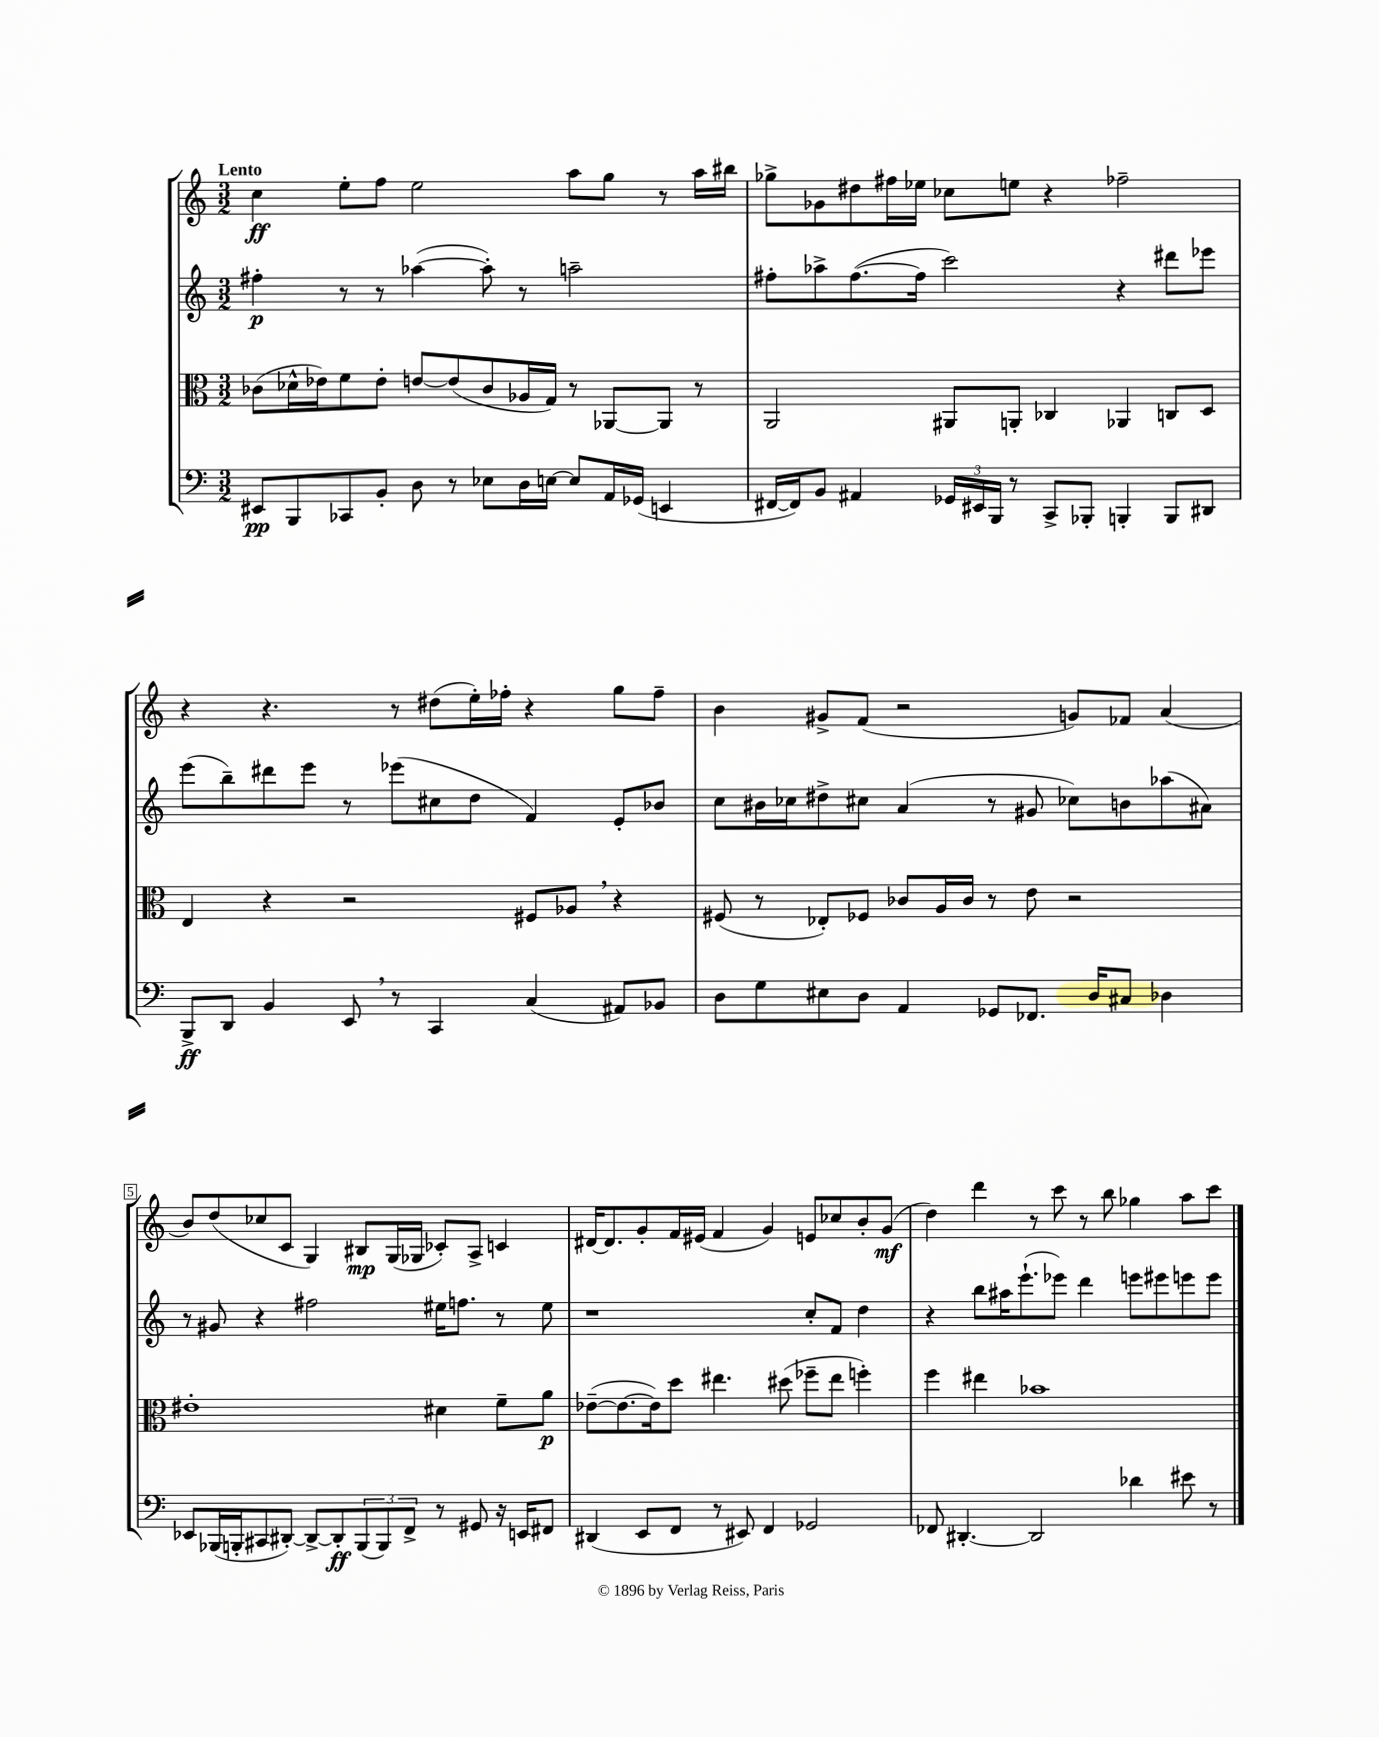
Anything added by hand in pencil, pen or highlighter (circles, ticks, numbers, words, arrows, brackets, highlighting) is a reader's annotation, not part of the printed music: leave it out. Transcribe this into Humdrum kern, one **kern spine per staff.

**kern	**dynam	**kern	**dynam	**kern	**dynam	**kern	**dynam
*part4	*part4	*part3	*part3	*part2	*part2	*part1	*part1
*staff4	*staff4	*staff3	*staff3	*staff2	*staff2	*staff1	*staff1
*clefF4	*	*clefC3	*	*clefG2	*	*clefG2	*
*k[]	*	*k[]	*	*k[]	*	*k[]	*
*M3/2	*	*M3/2	*	*M3/2	*	*M3/2	*
=1	=1	=1	=1	=1	=1	=1	=1
!	!	!	!	!	!	!LO:TX:a:B:t=Lento	!
8EE#X/L	pp	(8c-X\L	.	4ff#X'\	p	4cc\	ff
8BBB/	.	16d-X^^\L	.	.	.	.	.
.	.	16e-X\J)	.	.	.	.	.
8CC-X/	.	8f\	.	8r	.	8ee'\L	.
8BB'/J	.	8e-'\J	.	8r	.	8ff\J	.
8D\	.	[8en/L	.	([4aa-X\	.	2ee\	.
8r	.	(8e/]	.	.	.	.	.
8E-X\L	.	8c-/	.	8aa-'\])	.	.	.
16D\L	.	16A-X/L	.	8r	.	.	.
[16En\JJ	.	16G/JJ)	.	.	.	.	.
8E/L]	.	8r	.	2aan~\	.	8aa\L	.
16AA/L	.	[8AA-X/L	.	.	.	8gg\J	.
(16GG-X/JJ	.	.	.	.	.	.	.
4EEn/	.	8AA-/J]	.	.	.	8r	.
.	.	8r	.	.	.	16aa\LL	.
.	.	.	.	.	.	16bb#X\JJ	.
=2	=2	=2	=2	=2	=2	=2	=2
[16FF#X/LL	.	2AA/	.	8ff#X'\L	.	8gg-X^\L	.
16FF#/J])	.	.	.	.	.	.	.
8BB/J	.	.	.	8aa-X^\	.	8g-X\	.
4AA#X/	.	.	.	([8.ff#\	.	8dd#X\	.
.	.	.	.	.	.	16ff#X\L	.
.	.	.	.	16ff#\Jk]	.	16ee-X\JJ	.
24GG-X/LL	.	8AA#X/L	.	2ccc\)	.	8cc-X\L	.
24EE#X/	.	.	.	.	.	.	.
24BBB/JJ	.	.	.	.	.	.	.
8r	.	8AAn'/J	.	.	.	8een\J	.
8CC^/L	.	4C-X/	.	.	.	4r	.
8BBB-X'/J	.	.	.	.	.	.	.
4BBBn'/	.	4AA-X/	.	4r	.	2ff-X~\	.
8BBB/L	.	8Cn/L	.	8ddd#X\L	.	.	.
8DD#X/J	.	8D/J	.	8eee-X\J	.	.	.
!!LO:LB:g=z
=3	=3	=3	=3	=3	=3	=3	=3
8BBB^/L	ff	4E/	.	(8eee\L	.	4r	.
8DD/J	.	.	.	8bb~\)	.	.	.
4BB/	.	4r	.	8ddd#X\	.	4.r	.
.	.	.	.	8eee\J	.	.	.
8EE,/	.	2r	.	8r	.	.	.
8r	.	.	.	(8eee-X\L	.	8r	.
4CC/	.	.	.	8cc#X\	.	(8dd#X\L	.
.	.	.	.	8dd\J	.	16ee'\L)	.
.	.	.	.	.	.	16ff-X'\JJ	.
(4C/	.	8F#X/L	.	4f/)	.	4r	.
.	.	8A-X,/J	.	.	.	.	.
8AA#X/L)	.	4r	.	8e'/L	.	8gg\L	.
8BB-X/J	.	.	.	8b-X/J	.	8ff-~\J	.
=4	=4	=4	=4	=4	=4	=4	=4
8D\L	.	(8F#X/	.	8cc\L	.	4b\	.
8G\	.	8r	.	16b#X\L	.	.	.
.	.	.	.	16cc-X\J	.	.	.
8E#X\	.	8E-X'/L)	.	8dd#X^\	.	8g#X^/L	.
8D\J	.	8F-X/J	.	8cc#X\J	.	(8f/J	.
4AA/	.	8c-X/L	.	(4a/	.	2r	.
.	.	16A/L	.	.	.	.	.
.	.	16c-/JJ	.	.	.	.	.
8GG-X/L	.	8r	.	8r	.	.	.
8.FF-X/J	.	8e\	.	8g#X/	.	.	.
.	.	2r	.	8cc-X\L)	.	8gn/L)	.
16D/KL	.	.	.	.	.	.	.
8C#X/J	.	.	.	8bn\	.	8f-X/J	.
4D-X\	.	.	.	(8aa-X\	.	(4a/	.
.	.	.	.	8a#X\J)	.	.	.
!!LO:LB:g=z
=5	=5	=5	=5	=5	=5	=5	=5
8EE-X/L	.	1e#X'	.	8r	.	8b/L)	.
(16BBB-X/L	.	.	.	8g#X/	.	(8dd/	.
16BBBn'/J	.	.	.	.	.	.	.
8CC#X/	.	.	.	4r	.	8cc-X/	.
[8DD#X'/J)	.	.	.	.	.	8c/J	.
8DD#^/L_	.	.	.	2ff#X\	.	4G/)	.
8DD#'/]	ff	.	.	.	.	.	.
(12BBB/	.	.	.	.	.	8B#X/L	mp
12BBB/)	.	.	.	.	.	.	.
.	.	.	.	.	.	(16G/L	.
12FF^/J	.	.	.	.	.	.	.
.	.	.	.	.	.	16G-X/JJ	.
8r	.	4d#X\	.	16ee#X\KL	.	8c-X'/L)	.
.	.	.	.	8.ffn\J	.	.	.
8GG#X/	.	.	.	.	.	8A^/J	.
16r	.	8f~\L	.	8r	.	4cn/	.
16EEn/KL	.	.	.	.	.	.	.
8FF#X/J	.	8a\J	p	8ee#\	.	.	.
=6	=6	=6	=6	=6	=6	=6	=6
(4DD#X/	.	([8e-X~\L	.	1r	.	[16d#X/KL	.
.	.	.	.	.	.	8.d#/]	.
.	.	8.e-\_	.	.	.	.	.
8EE/L	.	.	.	.	.	8g'/	.
.	.	16e-\k])	.	.	.	.	.
8FF/J	.	8dd\J	.	.	.	16f/L	.
.	.	.	.	.	.	(16e#X/JJ	.
8r	.	4.ee#X\	.	.	.	4f/	.
8EE#X/)	.	.	.	.	.	.	.
4FF/	.	.	.	.	.	4g/)	.
.	.	(8dd#X\	.	.	.	.	.
2GG-X/	.	8ff-X~\L	.	8cc'/L	.	8en/L	.
.	.	8ee#\J	.	8f/J	.	8cc-X/	.
.	.	4ffn'\)	.	4dd\	.	8b'/	.
.	.	.	.	.	.	(8g/J	mf
=7	=7	=7	=7	=7	=7	=7	=7
8FF-X/	.	4ff\	.	4r	.	4dd\)	.
[4.DD#X'/	.	.	.	.	.	.	.
.	.	4ee#X\	.	8bb\L	.	4ddd\	.
.	.	.	.	16aa#X\K	.	.	.
.	.	.	.	(8.eee`\	.	.	.
2DD#/]	.	1b-X	.	.	.	8r	.
.	.	.	.	8eee-X\J)	.	8ccc\	.
.	.	.	.	4ddd\	.	8r	.
.	.	.	.	.	.	8bb\	.
4d-X\	.	.	.	8eeen\L	.	4gg-X\	.
.	.	.	.	8eee#X\	.	.	.
8e#X\	.	.	.	8eeen\	.	8aa\L	.
8r	.	.	.	8eee\J	.	8ccc\J	.
==	==	==	==	==	==	==	==
*-	*-	*-	*-	*-	*-	*-	*-
